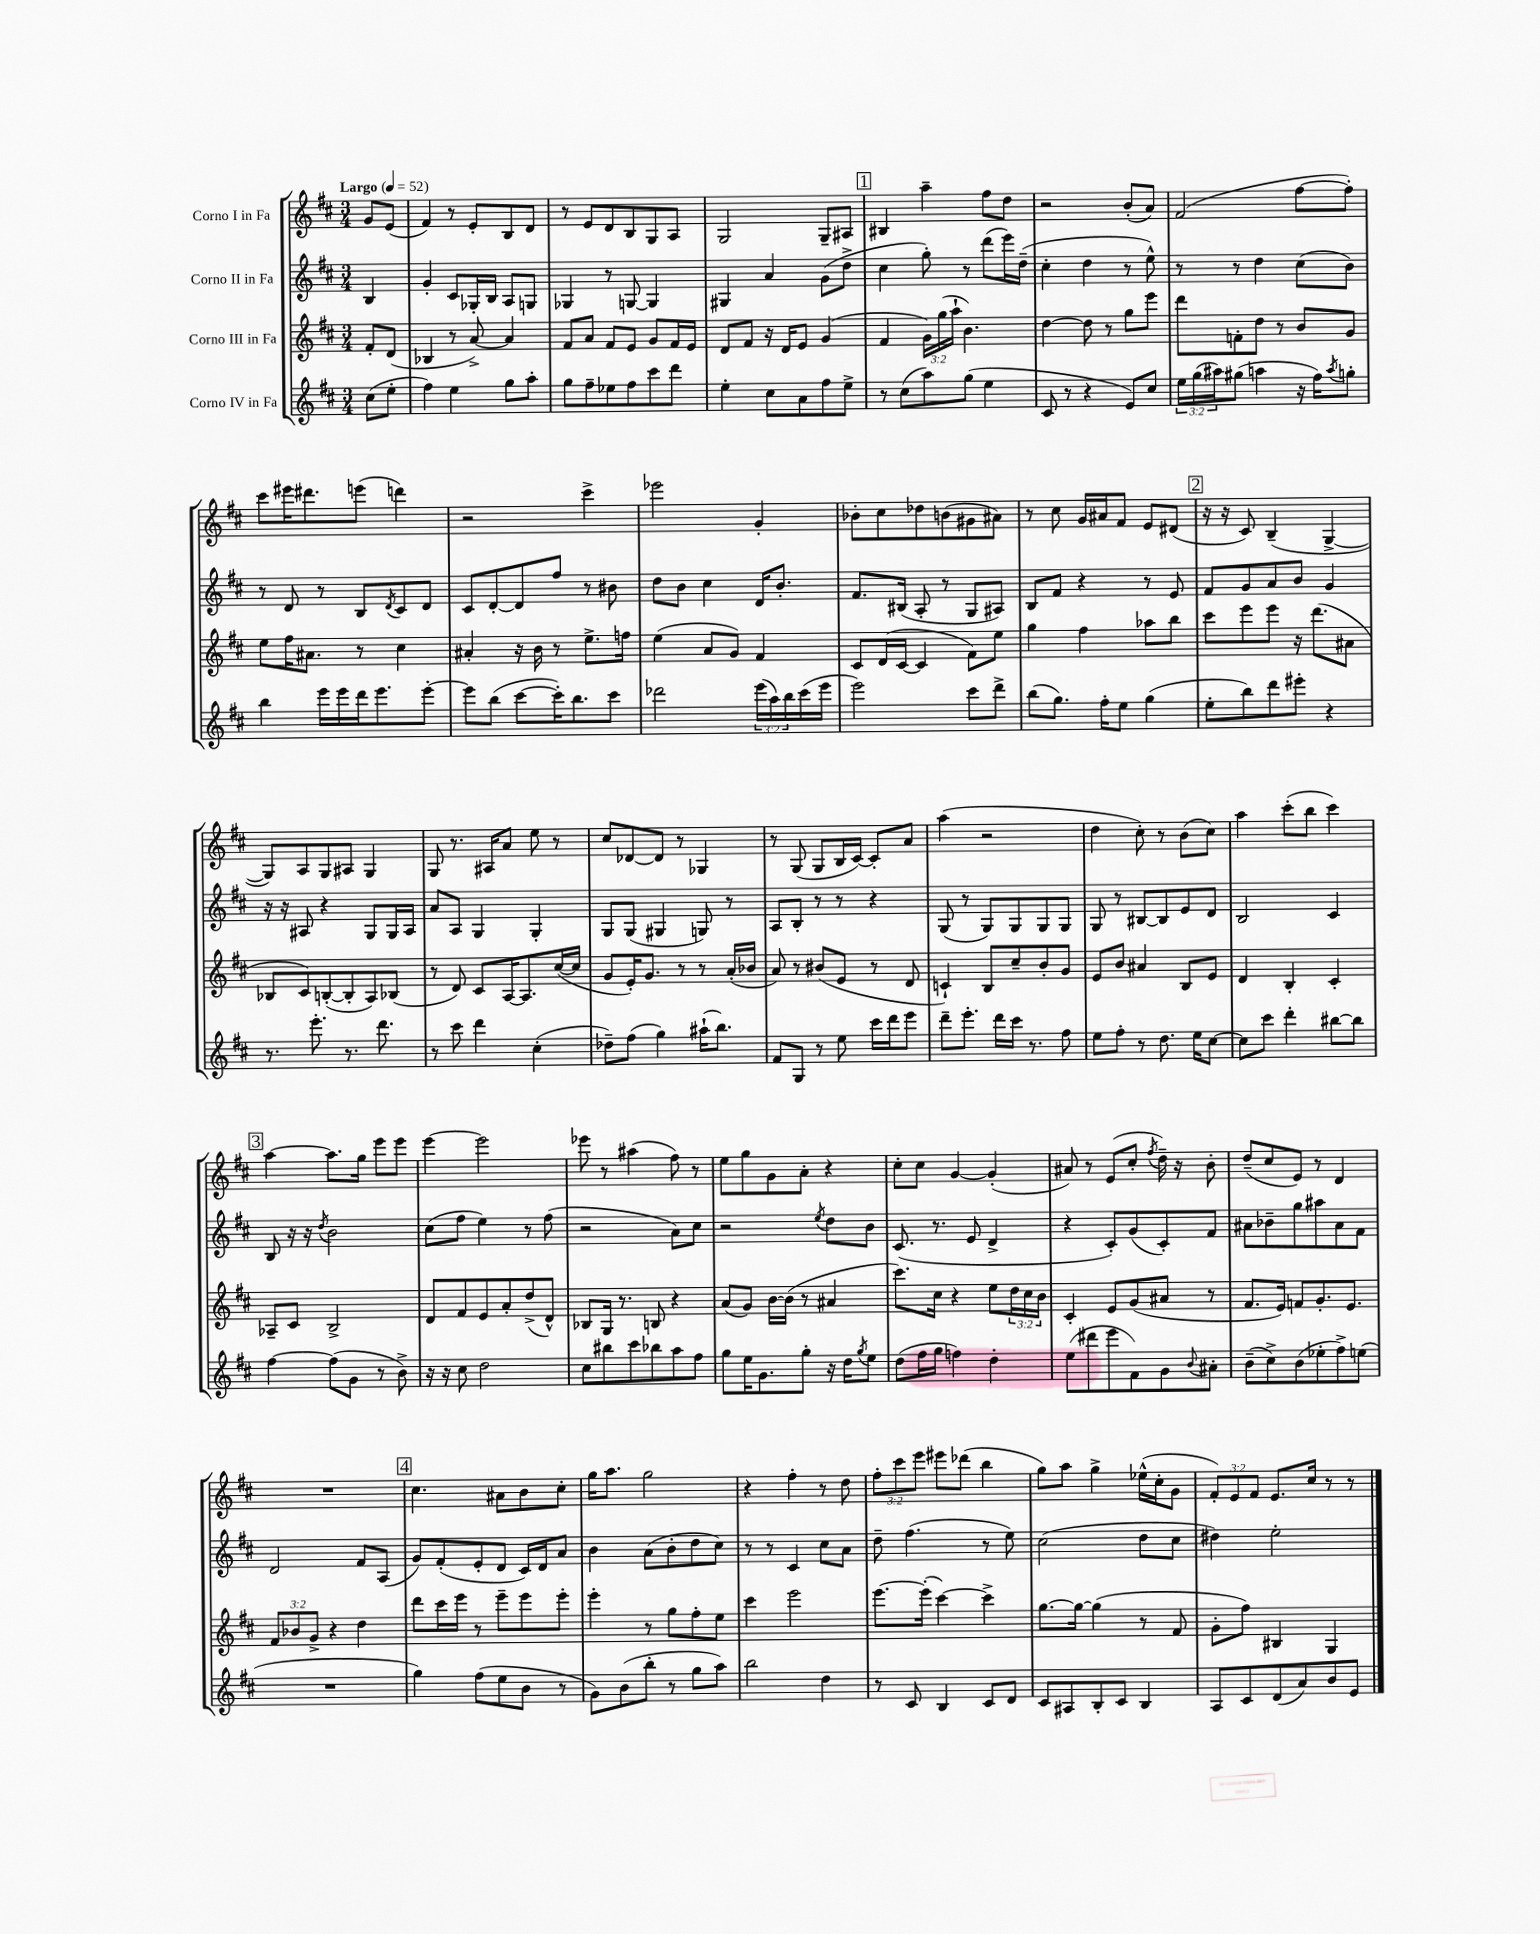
<<
\new StaffGroup <<
\new Staff = "s0" \with { instrumentName = "Corno I in Fa" } {
    \clef treble \key d \major \numericTimeSignature \time 3/4 \override Staff.TupletNumber.text = #tuplet-number::calc-fraction-text \partial 4 \tempo "Largo" 4 = 52
    g'8 e'8( |
    fis'4) r8 e'8-. b8 d'8 |
    r8 e'8 d'8 b8 g8 a8 |
    g2 g8-- ais8 |
    \mark \markup { \box "1" } bis4 a''4-- fis''8 d''8 |
    r2 b'8-.( a'8) |
    fis'2( fis''8~ fis''8-.) |
    cis'''8 eis'''16 dis'''8. e'''8( d'''4) |
    r2 cis'''4-> |
    ees'''2 g'4-. |
    bes'8-. cis''8 des''8 b'8( gis'8 ais'8) |
    r8 cis''8 g'16 ais'16 fis'8 e'8 dis'8( |
    \mark \markup { \box "2" } r16 r16 cis'8) b4--( g4~-> |
    g8) a8 g8 ais8 g4 |
    g8 r8. ais16 a'8 e''8 r8 |
    cis''8 des'8~ des'8 r8 ges4 |
    r8 g8( g8 b16 cis'16~) cis'8-. a'8 |
    a''4( r2 |
    d''4 cis''8-.) r8 b'8( cis''8) |
    a''4 cis'''8-.( b''8 cis'''4) |
    \mark \markup { \box "3" } a''4~ a''8. g''16 e'''8 e'''8 |
    e'''4~ e'''2 |
    ees'''8 r8 ais''4( fis''8) r8 |
    e''8 g''8 g'8 a'8-. r4 |
    cis''8-. cis''8 g'4~ g'4-.( |
    ais'8) r8 e'8( cis''8-. \acciaccatura { fis''8 } d''16--) r16 b'8-. |
    d''8--( cis''8 e'8) r8 d'4 |
    R2. |
    \mark \markup { \box "4" } cis''4. ais'8 b'8 cis''8-. |
    g''16 a''8. g''2 |
    r4 fis''4-. r8 d''8 |
    \tuplet 3/2 { fis''8-. cis'''8 e'''8 } eis'''8 des'''8( b''4 |
    g''8) a''8 g''4-> ees''16-^( cis''16-. g'8 |
    \tuplet 3/2 { fis'8-.) e'8 fis'8 } e'8. cis''16 r8 r8 \bar "|." |
}
\new Staff = "s1" \with { instrumentName = "Corno II in Fa" } {
    \clef treble \key d \major \numericTimeSignature \time 3/4 \partial 4
    b4 |
    g'4-. cis'8 ges16-. b16 a8 g8 |
    ges4 r8 g8~ g4 |
    gis4 a'4 g'8( d''8-> |
    \mark \markup { \box "1" } cis''4 g''8-.) r8 d'''8( e'''16) d''16--( |
    cis''4-. d''4 r8 e''8-^) |
    r8 r8 d''4 cis''8( b'8) |
    r8 d'8 r8 b8 \acciaccatura { d'8 } cis'8 d'8 |
    cis'8 d'8~-. d'8 fis''8 r8 bis'8 |
    d''8 b'8 cis''4 d'16 b'8.-. |
    fis'8. bis16( a8-. r8 g8 ais8) |
    b8 fis'8 r4 r8 e'8 |
    \mark \markup { \box "2" } fis'8 g'8 a'8 b'8 g'4 |
    r16 r16 ais8 r4 g8 g16 ais16 |
    a'8 a8 g4 g4-. |
    g8 g8( gis4 g8) r8 |
    a8 b8-. r8 r8 r4 |
    g8( r8 g8) g8 g8 g8 |
    g8 r8 bis8~ bis8 e'8 d'8 |
    b2 cis'4 |
    \mark \markup { \box "3" } b8 r16 r16 \acciaccatura { d''8 } b'2 |
    cis''8( fis''8 e''4) r8 fis''8( |
    r2 a'8) cis''8 |
    r2 \acciaccatura { e''8 } d''8 b'8 |
    cis'8.( r8. e'8 d'4-> |
    r4 cis'8-.) g'8( cis'8-.) fis'8 |
    ais'8 bes'8-- g''8 ais''8 ais'8 fis'8 |
    d'2 fis'8 a8( |
    \mark \markup { \box "4" } g'8) fis'8-.( e'8-. d'8 cis'16) d'16 a'8 |
    b'4 a'8( b'8-. d''8 cis''8) |
    r8 r8 cis'4 cis''8 a'8 |
    d''8-- fis''4.( r8 e''8) |
    cis''2( d''8 cis''8 |
    dis''4) e''2-. \bar "|." |
}
\new Staff = "s2" \with { instrumentName = "Corno III in Fa" } {
    \clef treble \key d \major \numericTimeSignature \time 3/4 \override Staff.TupletNumber.text = #tuplet-number::calc-fraction-text \partial 4
    fis'8-. d'8( |
    bes4 r8 a'8~->) a'4 |
    fis'8 a'8 fis'8 e'8 g'8 fis'16 e'16 |
    d'8 fis'8 r16 d'16 e'8 g'4( |
    \mark \markup { \box "1" } fis'4 \tuplet 3/2 { g'16) g''16( a''16-! } b'4.) |
    d''4~ d''8 r8 g''8 e'''8 |
    d'''8 f'8-. d''8 r8 b'8 g'8 |
    e''8 fis''16 ais'8. r8 cis''4 |
    ais'4-. r16 b'16 r8 e''8.-> f''16 |
    e''4( a'8 g'8) fis'4 |
    cis'8 d'16( cis'16~ cis'4 fis'8) e''8 |
    g''4 fis''4 aes''8 b''8 |
    \mark \markup { \box "2" } cis'''8 e'''8 e'''8 r16 d'''8.( ais'8 |
    bes8 cis'8) b8~-.( b8-. a8) bes8( |
    r8 d'8) cis'8 a16~ a8. cis''16~( cis''16 |
    g'8 e'16-.) g'8. r8 r8 a'16-.( bes'16 |
    a'8) r8 bis'8( e'8 r8 d'8 |
    c'4-!) b8 cis''8-- b'8-. g'8 |
    e'8 b'8 ais'4 b8 e'8 |
    d'4 b4-. cis'4-. |
    \mark \markup { \box "3" } aes8-- cis'8 b2-> |
    d'8 fis'8 e'8 a'8-. d''8->( d'8-^) |
    bes8 g16 r8. b8 r4 |
    a'8( g'8) b'16~ b'16( r8 ais'4 |
    cis'''8.) cis''16 r4 e''8 \tuplet 3/2 { d''16 cis''16 b'16 } |
    cis'4-. e'8 g'8( ais'8 r8 |
    fis'8. e'16) f'8 g'8.-. e'8. |
    \tuplet 3/2 { fis'8 bes'8 g'8-> } r4 d''4 |
    \mark \markup { \box "4" } d'''8 cis'''16 e'''16 r8 e'''8-- e'''8 e'''8-. |
    e'''4-. r8 g''8 fis''8-. e''8 |
    cis'''4 e'''2 |
    e'''8.~ e'''16-.( cis'''4~) cis'''4-> |
    g''8.~ g''16~ g''4( r8 fis'8 |
    g'8-. fis''8) bis4 g4 \bar "|." |
}
\new Staff = "s3" \with { instrumentName = "Corno IV in Fa" } {
    \clef treble \key d \major \numericTimeSignature \time 3/4 \override Staff.TupletNumber.text = #tuplet-number::calc-fraction-text \partial 4
    cis''8( e''8-. |
    fis''4) e''4 g''8 a''8-. |
    g''8 fis''8-- ees''8 fis''8 cis'''8 d'''8 |
    e''4-. cis''8 a'8 fis''8 e''8-> |
    \mark \markup { \box "1" } r8 cis''8( a''8) g''8( e''4 |
    cis'8 r8 r4 e'8) cis''8 |
    \tuplet 3/2 { e''16 g''16( ais''16) } gis''8( a''4 r16 fis''16) \acciaccatura { a''8 } g''8-. |
    b''4 e'''16 e'''16 d'''16 e'''8. e'''8~-. |
    e'''8 b''8( cis'''8~ cis'''16-.) b''8. cis'''8 |
    des'''2 \tuplet 3/2 { e'''16( a''16) b''16 } cis'''16( e'''16 |
    e'''2) cis'''8 d'''8-> |
    b''8( g''8.) fis''16-. e''8 g''4( |
    \mark \markup { \box "2" } e''8-. b''8) d'''8 eis'''8-. r4 |
    r8. e'''8.-. r8. d'''8. |
    r8 cis'''8 d'''4 cis''4-.( |
    des''8--) fis''8( g''4) ais''16-!( b''8.) |
    fis'8 g8 r8 e''8 cis'''16 d'''16 e'''8 |
    d'''8-- e'''8.-. d'''16 cis'''16 r8. fis''8 |
    e''8 fis''8-. r8 d''8. e''16 cis''8~ |
    cis''8 cis'''8 d'''4-. bis''8~ bis''8 |
    \mark \markup { \box "3" } fis''4~ fis''8( g'8 r8 b'8->) |
    r16 r16 cis''8 d''2 |
    cis''8 bis''8 cis'''8 bes''8 a''8 fis''8 |
    g''8 e''16 g'8. g''8-. r16 d''16 \acciaccatura { g''8 } e''8 |
    d''8( fis''16 g''16 f''4) d''4-. |
    e''8( dis'''8 e'''8 fis'8) g'8 \appoggiatura { b'8 } ais'8-. |
    b'8--( cis''8->) b'8( ees''8-. fis''8->) e''8( |
    R2. |
    \mark \markup { \box "4" } g''4) fis''8( e''8 b'8 r8 |
    g'8) b'8( b''8-. r8 g''8 a''8) |
    b''2 d''4 |
    r8 cis'8 b4 cis'8 d'8 |
    cis'8 ais8 b8-. cis'8 b4 |
    a8 cis'8 d'8( a'8) b'8 e'8 \bar "|." |
}
>>
>>
\layout { \context { \Score \remove "Bar_number_engraver" } }
